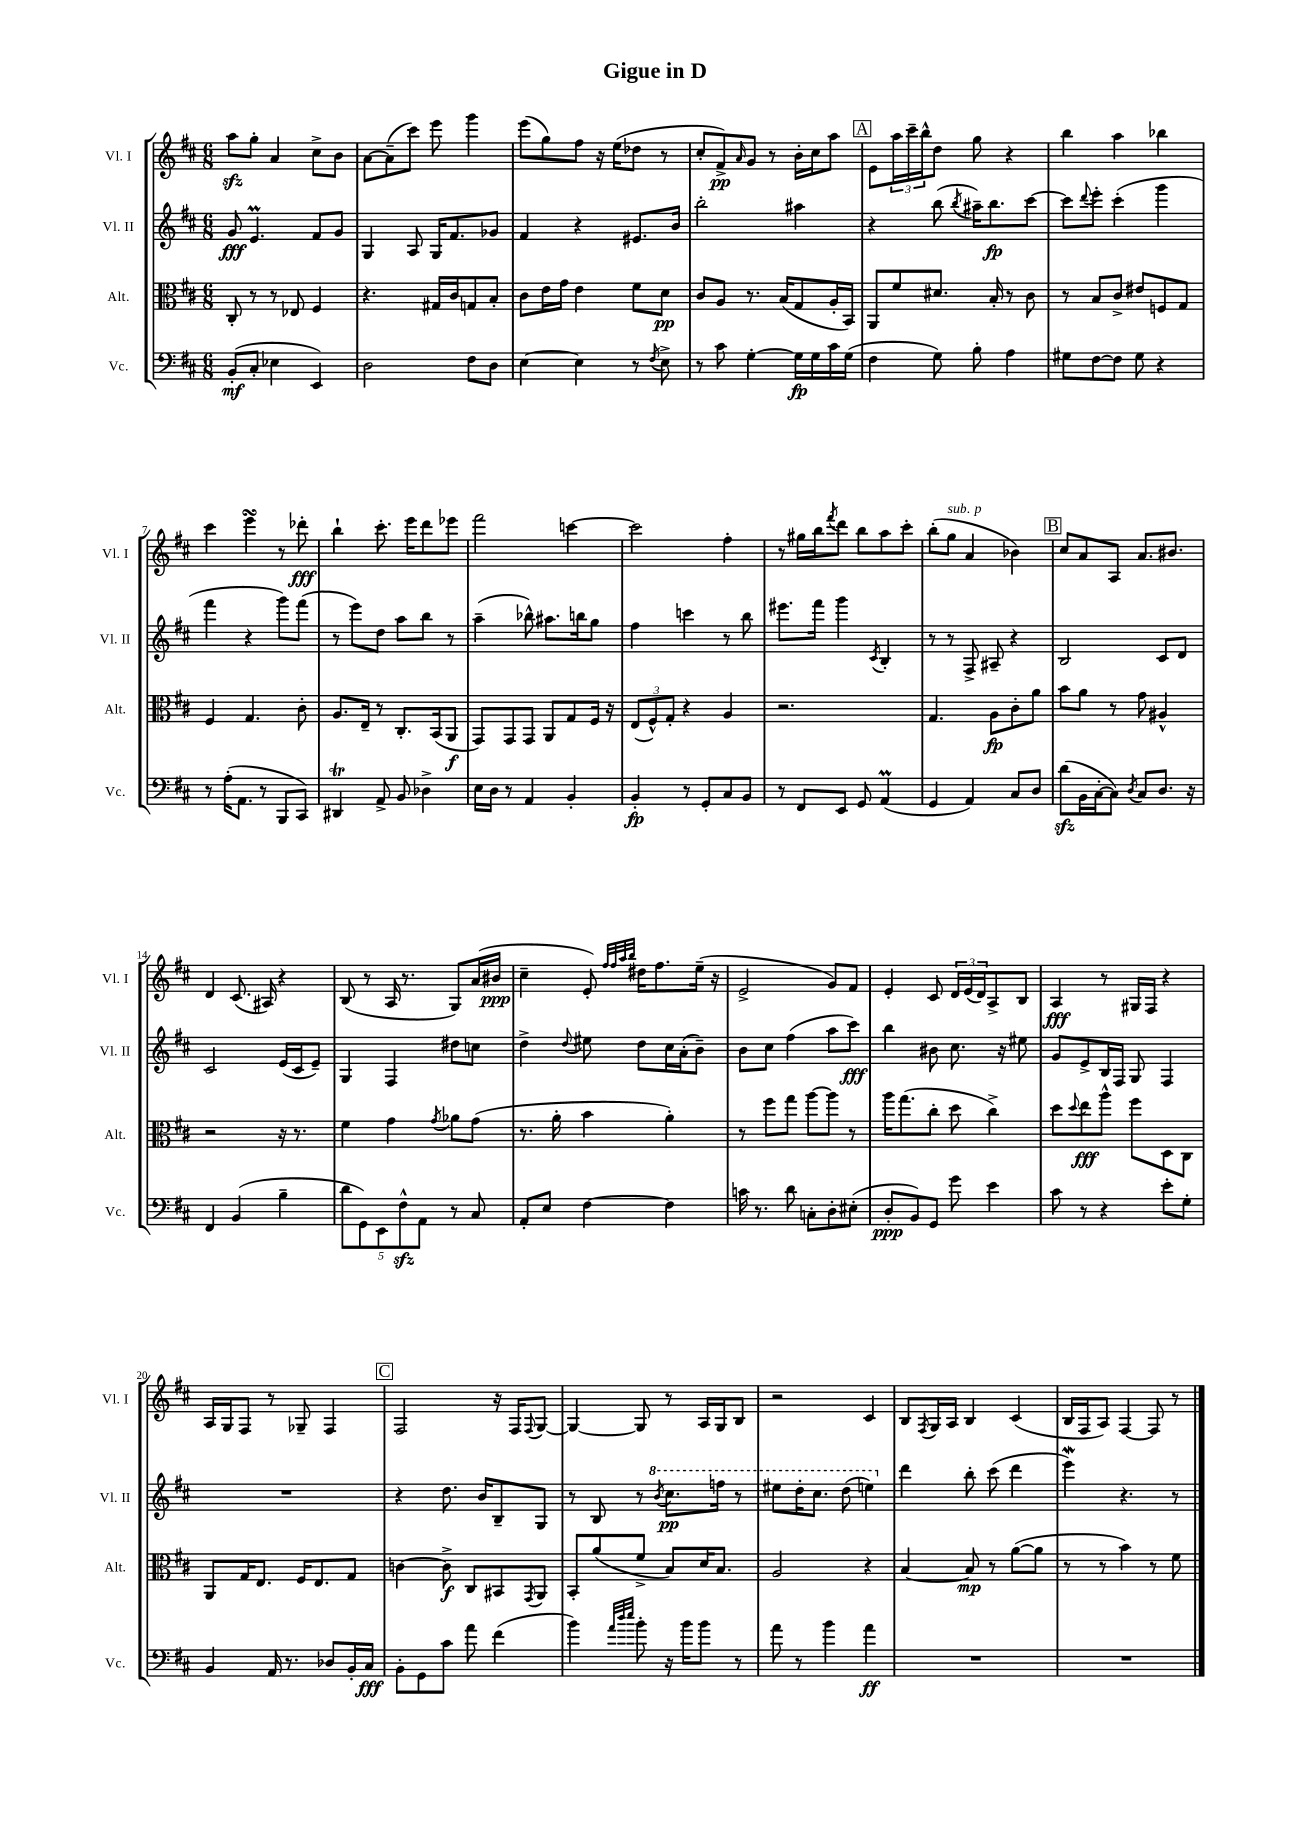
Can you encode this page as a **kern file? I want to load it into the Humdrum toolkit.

**kern	**kern	**kern	**kern
*staff4	*staff3	*staff2	*staff1
*clefF4	*clefC3	*clefG2	*clefG2
*k[f#c#]	*k[f#c#]	*k[f#c#]	*k[f#c#]
*M6/8	*M6/8	*M6/8	*M6/8
(8BB'	8C#'	8g	8aa
8C#'	8r	4.e	8gg'
4E-	8r	.	4a
.	8E-	.	.
4EE)	4F#	8f#	8cc#^
.	.	8g	8b
=	=	=	=
2D	4.r	4G	[8a
.	.	.	(8a~]
.	.	8A	8ccc#)
.	16G#	16G	8eee
.	16c#	8.f#	.
8F#	8G	.	4ggg
8D	8B'	8g-	.
=	=	=	=
[4E	8c#	4f#	(8eee
.	16e	.	8gg)
.	16g	.	.
4E]	4e	4r	8ff#
.	.	.	16r
.	.	.	(16ee
8r	8f#	8.e#	8dd-
8qF#	.	.	.
8E^	8d	.	8r
.	.	16b	.
=	=	=	=
8r	8c#	2bb'	8cc#'
8c#	8A	.	8f#^)
.	.	.	16qqa
[4G'	8.r	.	8g
.	.	.	8r
.	(16B	.	.
16G]	8G	4aa#	16b'
16G	.	.	16cc#
16c#	16A'	.	8aa
(16G	16BB)	.	.
=	=	=	=
4F#	8AA	4r	8e
.	8f#	.	24aa
.	.	.	24ccc#~
.	.	.	24bb^^
8G)	8.d#	(8bb	8dd
.	.	8qbb	.
8B'	.	16aa#~)	8gg
.	16B'	8.bb	.
4A	8r	.	4r
.	8c#	[8ccc#	.
=	=	=	=
8G#	8r	8ccc#]	4bb
.	.	8qqddd	.
[8F#	8B	8eee'	.
8F#]	8c#^	(4ccc#'	4aa
8G#	8e#	.	.
4r	8F	4ggg	4bb-
.	8G	.	.
=	=	=	=
8r	4F#	4fff#	4ccc#
(16A'	.	.	.
8.AA	.	.	.
.	4.G	4r	4eee
8r	.	.	.
8BBB	.	8ggg)	8r
8CC#)	8c#'	(8fff#	8ddd-'
=	=	=	=
4DD#	8.A	8r	4bb`
.	.	8eee)	.
.	16E~	.	.
8AA^	8r	8dd	8.ccc#'
8BB	8.C#'	8aa	.
.	.	.	16eee
4D-^	.	8bb	8ddd
.	(16BB	.	.
.	8AA	8r	8eee-
=	=	=	=
16E	8GG)	(4aa~	2fff#
16D	.	.	.
8r	8GG	.	.
4AA	8GG	8bb-^^)	.
.	8AA	8.aa#	.
4BB'	8G	.	[4ccc
.	.	16bb	.
.	16F#	8gg	.
.	16r	.	.
=	=	=	=
4BB'	(12E	4ff#	2ccc]
.	12F#^^)	.	.
.	12G'	.	.
8r	4r	4ccc	.
8GG'	.	.	.
8C#	4A	8r	4ff#'
8BB	.	8bb	.
=	=	=	=
8r	2.r	8.eee#	8r
8FF#	.	.	16gg#
.	.	16fff#	16bb
.	.	.	8qfff#
8EE	.	4ggg	8ddd
8GG	.	.	8bb
.	.	8qc#	.
(4AA	.	4B'	8aa
.	.	.	8ccc#'
=	=	=	=
4GG	4.G	8r	(8bb'
.	.	8r	8gg
4AA)	.	8F#^	4a
.	8A	8A#~	.
8C#	8c#'	4r	4b-)
8D	8a	.	.
=	=	=	=
(8d	8b	2B	8cc#
16BB	8a	.	8a
[16C#'	.	.	.
8C#])	8r	.	8A
8qD	.	.	.
8C#	8g	.	8.a
8.D	4A#^^	8c#	.
.	.	.	8.b#
.	.	8d	.
16r	.	.	.
=	=	=	=
4FF#	2r	2c#	4d
(4BB	.	.	(8.c#
.	.	.	16A#)
4B~	16r	(16e	4r
.	8.r	16c#	.
.	.	8e~)	.
=	=	=	=
10d	4f#	4G	(8B
10GG)	.	.	.
.	.	.	8r
10EE	.	.	.
.	4g	4F#	16A
10F#^^	.	.	.
.	.	.	8.r
10AA	.	.	.
.	8qg	.	.
8r	8a-	8dd#	8G)
8C#	(8g	8cc	(16a
.	.	.	16b#
=	=	=	=
8AA'	8.r	4dd^	4cc#~
8E	.	.	.
.	16a'	.	.
.	.	8qqdd	.
[4F#	4b	8ee#	8e')
.	.	.	32qqff#
.	.	.	32qqff#
.	.	.	32qqaa
.	.	.	32qqbb
.	.	8dd	16dd#
.	.	.	8.ff#
4F#]	4a')	16cc#	.
.	.	(16a'	.
.	.	8b~)	(16ee~
.	.	.	16r
=	=	=	=
16c	8r	8b	2e^
8.r	.	.	.
.	8ff#	8cc#	.
8d	8gg	(4ff#	.
8C'	[8aa	.	.
8D'	8aa]	8aa	8g)
(8E#'	8r	8ccc#)	8f#
=	=	=	=
8D'	16aa	4bb	4e'
.	(8.gg	.	.
8BB)	.	.	.
8GG	8cc#'	8b#	8c#
8g	8dd	8.cc#	24d
.	.	.	(24e
.	.	.	24d)
4e	4cc#^)	.	8A^
.	.	16r	.
.	.	8ee#	8B
=	=	=	=
8c#	8dd	8g	4A
.	8qqdd	.	.
8r	8ee	8e^	.
4r	8aa^^	16B	8r
.	.	16F#	.
.	8ff#	8G	16G#
.	.	.	16F#
8e'	8D	4F#	4r
8G'	8C#	.	.
=	=	=	=
4BB	8AA	2.r	16A
.	.	.	16G
.	16G	.	8F#
.	8.E	.	.
16AA	.	.	8r
8.r	.	.	.
.	16F#	.	8G-~
.	8.E	.	.
8D-	.	.	4F#
16BB'	8G	.	.
16C#	.	.	.
=	=	=	=
8BB'	[4c	4r	2F#
8GG	.	.	.
8c#	8c^]	8.dd	.
8a	8C#	.	.
.	.	16b	.
(4f#	8BB#	8B~	16r
.	.	.	16F#
.	8qGG	.	8qqF#
.	8AA	8G	[8G
=	=	=	=
4b)	8BB'	8r	4G_
.	(8a	8B	.
32qqa	.	.	.
32qqdd	.	.	.
32qqee	.	.	.
8b'	8f#^	8r	8G]
.	.	8qbb	.
16r	8B)	8.ccc#	8r
16b	.	.	.
8b	16d	.	16A
.	8.B	16fff	16G
8r	.	8r	8B
=	=	=	=
8a	2A	8eee#	2r
8r	.	16ddd'	.
.	.	8.ccc#	.
4b	.	.	.
.	.	(8ddd	.
4a	4r	4eee)	4c#
=	=	=	=
2.r	[4B	4ddd	8B
.	.	.	8qF#
.	.	.	16G
.	.	.	16A
.	8B]	8bb'	4B
.	8r	(8ccc#	.
.	([8a	4ddd	(4c#
.	8a]	.	.
=	=	=	=
2.r	8r	4eee)	16B
.	.	.	16F#
.	8r	.	8A)
.	4b)	4.r	[4F#
.	8r	.	8F#]
.	8f#	8r	8r
==	==	==	==
*-	*-	*-	*-
